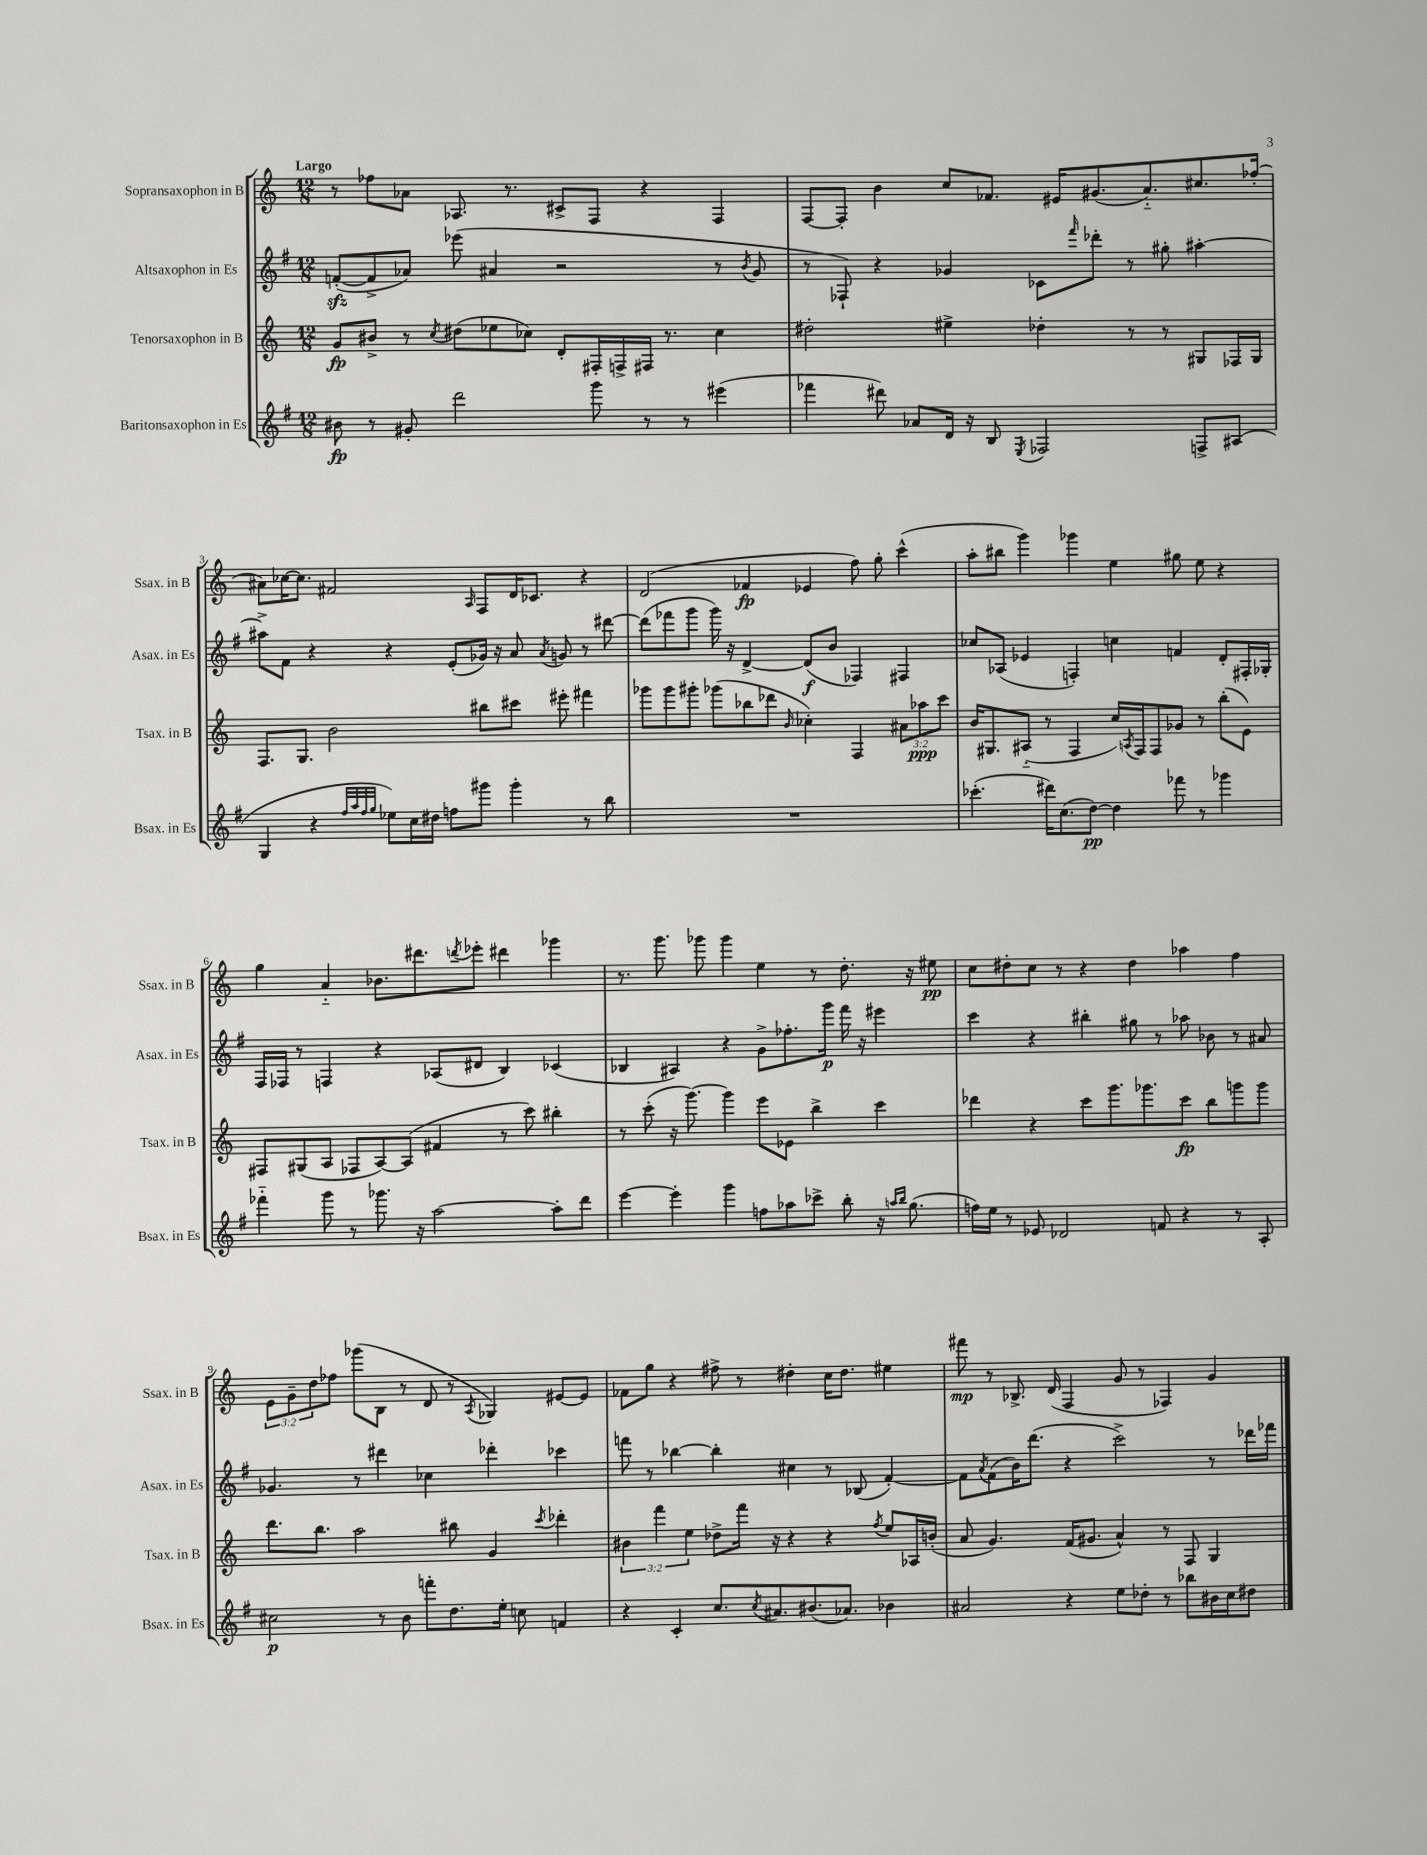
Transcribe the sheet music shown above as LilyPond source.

<<
\new StaffGroup <<
\new Staff = "s0" \with { instrumentName = "Sopransaxophon in B" shortInstrumentName = "Ssax. in B" } {
    \clef treble \key c \major \numericTimeSignature \time 12/8 \override Staff.TupletNumber.text = #tuplet-number::calc-fraction-text \tempo "Largo"
    r8 fes''8 aes'8 aes8. r8. cis'8-> f8 r4 f4 |
    f8~ f8-. b'4 c''8 fes'8. eis'16 gis'8.( a'8.-_) cis''8. fes''16-.( |
    ais'8) ces''16~ ces''8. fis'2 \grace { a16 } f8 d'16 ces'8. r4 |
    d'2( fes'4\fp ees'4 f''8) g''8-. c'''4-^( |
    a''8-. bis''8 g'''4) ges'''4 e''4 gis''8 e''8 r4 |
    g''4 a'4-_ bes'8. dis'''8. \acciaccatura { d'''8 } ees'''8-. dis'''4 ges'''4 |
    r8. g'''8. ges'''8 ges'''4 e''4 r8 d''8.-. r16 eis''8\pp |
    c''8 dis''8-. c''8 r8 r4 dis''4 aes''4 f''4 |
    \tuplet 3/2 { e'8 g'8-- d''8 } fes''8 ges'''8( b8 r8 d'8 r8 \acciaccatura { a8 } ges4) eis'8~ eis'8 |
    fes'8 g''8 r4 fis''8-> r8 dis''4-. c''16 dis''8. eis''4 |
    fis'''8\mp r8 bes8.-> d'16( f4 g'8 r8 fes4) g'4 \bar "|." |
}
\new Staff = "s1" \with { instrumentName = "Altsaxophon in Es" shortInstrumentName = "Asax. in Es" } {
    \clef treble \key g \major \numericTimeSignature \time 12/8
    f'8~-.\sfz( f'8-> aes'8) ees'''8( ais'4 r2 r8 \acciaccatura { b'8 } g'8 |
    r8 fes8-!) r4 ges'4 ces'8 \grace { fis'''16 } des'''8-. r8 gis''8-. ais''4~-. |
    ais''8-> fis'8 r4 r4 e'8-.( ges'16) r16 a'8 \acciaccatura { a'8 } g'8 r8 dis'''8~ |
    dis'''8( fes'''8 g'''8 g'''16) r16 d'4~-> d'8\f( b'8 fes4) fis4 |
    ces''8 aes8( ees'4 f4-.) c''4 f'4 d'8-. fis16-. ges16-. |
    fis16 fes16 r8 f4 r4 aes8( dis'8 b4) ces'4( |
    bes4 ais4) r4 g'8-> fes''8.-. g'''16\p fis'''16 r16 eis'''4 |
    c'''4 r4 bis''4-. gis''8 r8 aes''8 bes'8 r8 ais'8 |
    ges'4. r8 dis'''4 ces''4 des'''4-. ces'''4 |
    f'''8 r8 bes''4~ bes''4-. cis''4 r8 bes8( fis'4~-.) |
    fis'8 \acciaccatura { a'8 } fis'8( b'16) d'''8.( r4 c'''2->) r8 des'''16 fes'''16 \bar "|." |
}
\new Staff = "s2" \with { instrumentName = "Tenorsaxophon in B" shortInstrumentName = "Tsax. in B" } {
    \clef treble \key c \major \numericTimeSignature \time 12/8 \override Staff.TupletNumber.text = #tuplet-number::calc-fraction-text
    g'8\fp bis'8-> r8 \acciaccatura { c''8 } dis''8( ees''8 ces''8) d'8-. fis16-. f16-> fis16 r8. ces''4 |
    dis''2-. eis''4-> des''4-. r8 r8 gis8 fes16 gis16 |
    f8. g8. b'2 bis''8 cis'''8 eis'''8-. fis'''4 |
    ges'''8 ges'''8 gis'''8-. ges'''8( bes''8 des'''8 \grace { b'16 } ces''4-.) f4 \tuplet 3/2 { ais'8 aes''8\ppp c'''8 } |
    b'16 gis8. ais8-_( r8 f4 c''16) \acciaccatura { a8 } f16 f8 ges'8 r8 b''8-.( e'8) |
    fis8 gis8( a8 fes8 a8~) a8( fis'4 r8 c'''8) bis''4-. |
    r8 c'''8-.( r16 g'''8.~) g'''4 e'''8 ees'8 b''4-> c'''4 |
    des'''4 r4 c'''8 g'''8. ges'''8. c'''8\fp b''8 g'''8 g'''8 |
    d'''8. b''8. a''2 bis''8 g'4 \acciaccatura { c'''8 } des'''4-. |
    \tuplet 3/2 { bis'4 f'''4 e''4 } des''8-> f'''16 r16 r4 r4 \acciaccatura { f''8 } e''8 aes16 b'16-.( |
    a'8 g'4.) f'16( gis'8. a'4-^) r8 f8 g4 \bar "|." |
}
\new Staff = "s3" \with { instrumentName = "Baritonsaxophon in Es" shortInstrumentName = "Bsax. in Es" } {
    \clef treble \key g \major \numericTimeSignature \time 12/8
    bis'8\fp r8 gis'8-. d'''2 g'''8 r8 r8 eis'''4( |
    fes'''4 dis'''8) aes'8 d'16 r16 b8 \acciaccatura { e8 } fes2 f8-> ais8( |
    g4 r4 \grace { fis''32 a''32 fis''32 g''32 } ees''8) c''16 dis''16 f''8 gis'''8 gis'''4-. r8 b''8 |
    R1. |
    ces'''4.-.( dis'''16) c''8.( d''8~\pp) d''4 fes'''8 r8 ges'''4 |
    fes'''4-_ g'''8 r8 ges'''8. r16 a''2~ a''8-. d'''8 |
    e'''4~ e'''4-. g'''4 f''8 aes''8 ces'''8-> b''8-. r16 \grace { a''16 b''16 } g''8.( |
    f''16) e''16 r8 ees'8 des'2 f'8 r4 r8 a8-. |
    cis''2\p r8 b'8 f'''8-. d''8. e''16-. c''8 f'4 |
    r4 c'4-. c''8. \acciaccatura { c''8 } ais'8. bis'8.( aes'8.) bes'4 |
    ais'2 r4 e''8 des''8-. r8 bes''8 bis'16 c''16 dis''8 \bar "|." |
}
>>
>>
